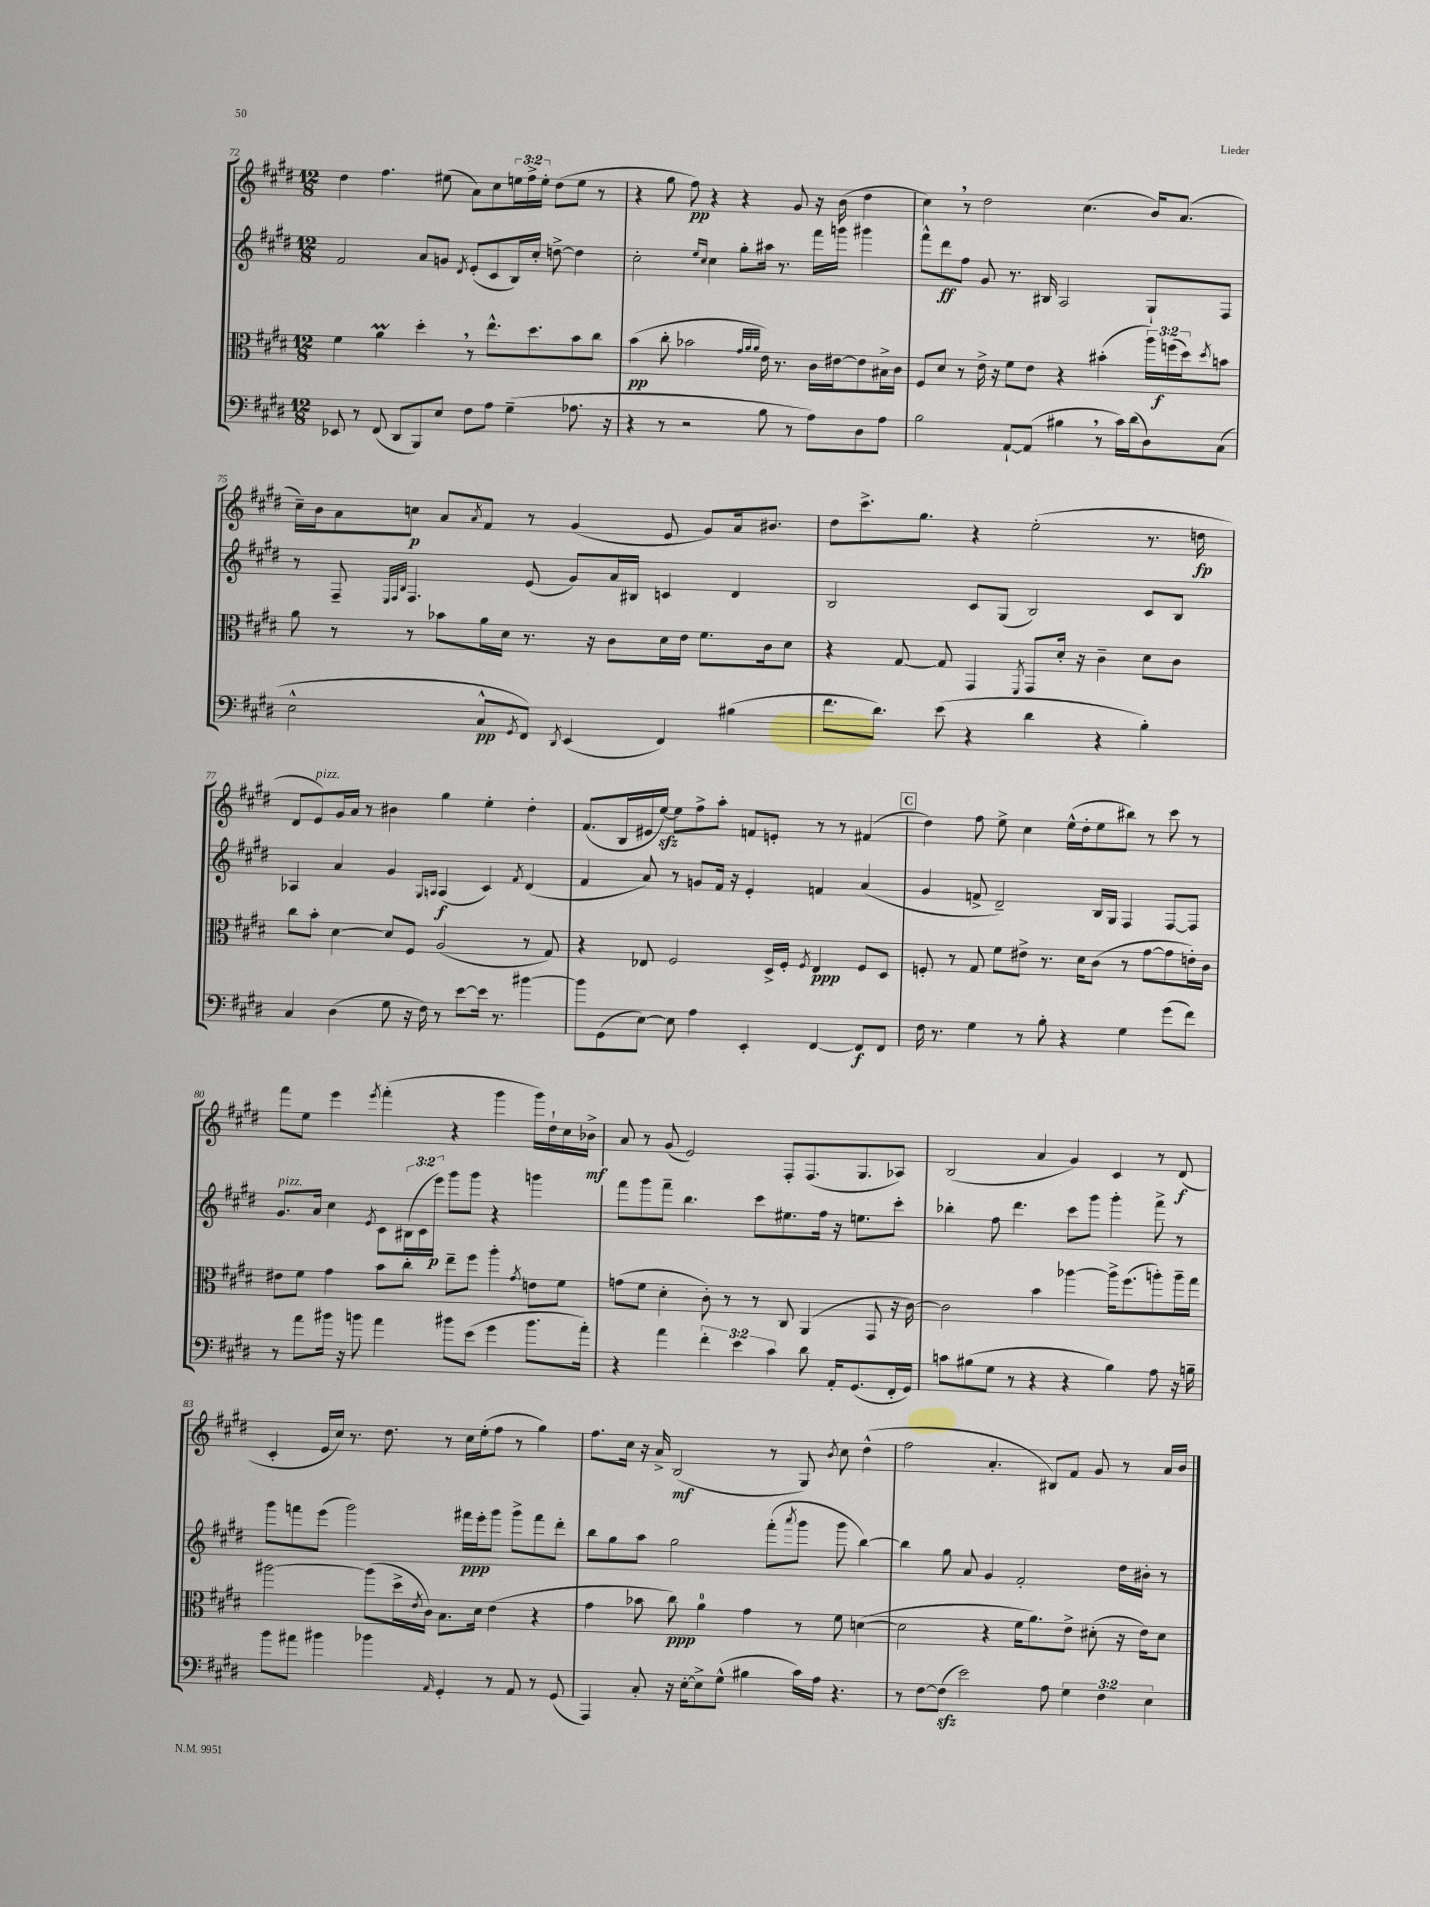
<<
\new StaffGroup <<
\new Staff = "s0" {
    \clef treble \key e \major \numericTimeSignature \time 12/8 \override Staff.TupletNumber.text = #tuplet-number::calc-fraction-text
    dis''4 fis''4. eis''8( a'8) cis''8 \tuplet 3/2 { e''16 fis''16-> e''16-. } dis''8( e''8 r8 |
    r4 gis''8 fis''8\pp) r4 r4 gis'8 r16 b'16( dis''4 |
    cis''4) \breathe r8 dis''2 cis''4.( b'16) a'8.( |
    cis''16--) b'16 a'8 c''8\p a'8 \acciaccatura { a'8 } fis'8 r8 gis'4( e'8 gis'8) a'16 bis'8. |
    dis''8 cis'''8.-> gis''8. r4 e''2-.( r8. d''16\fp |
    dis'8 e'8^\markup { \italic "pizz." }) gis'16 a'16 r8 bis'4 gis''4 e''4-. dis''4-. |
    fis'8.( b16 eis'16 e''16~\sfz) e''8 fis''8-> a''8-. f'8 e'8-. r8 r8 fis'4( |
    \mark \markup { \box "C" } dis''4) fis''8 e''8-> cis''4 e''16-^( dis''16-. e''8 bis''8) r8 cis'''8 r8 |
    fis'''8 e''8 e'''4 \acciaccatura { e'''8 } fis'''4-.( r4 gis'''4 gis'''16) dis''16-! cis''16 bes'16->\mf |
    a'8 r8 gis'8( e'2) fis8-. fis8.( gis8. aes8) |
    b2( a'4 gis'4) cis'4 r8 dis'8\f( |
    cis'4-. e'16 cis''16) r8. dis''8. r8 cis''16 e''16-.( fis''8 r8 gis''4) |
    fis''8. cis''16 r16 a'16-> b2\mf( r8 gis8) \acciaccatura { b'8 } cis''8 dis''4-^( |
    fis''2 a'4.-. bis8) fis'8 gis'8 r8 a'16 b'16 \bar "|." |
}
\new Staff = "s1" {
    \clef treble \key e \major \numericTimeSignature \time 12/8 \override Staff.TupletNumber.text = #tuplet-number::calc-fraction-text
    fis'2 a'8 g'8 \acciaccatura { dis'8 } e'8-.( cis'8 b16) cis''16-. d''8~-> d''4 |
    cis''2-. \grace { e''16 cis''16 } cis''4 gis''8-. ais''16 r8. fis'''16 g'''16 gis'''4 |
    fis'''8-^ dis'''8\ff fis''8 gis'8 r8. bis16 a2 gis8-! fis8 |
    r8 fis8-- \grace { e32 fis32 b32 } fis4. e'8( gis'8) a'16 bis16 c'4 dis'4 |
    b2 cis'8 gis8( b2) cis'8 b8 |
    aes4 a'4 gis'4 \grace { gis16 a16 } a4\f( cis'4) \acciaccatura { fis'8 } dis'4( |
    fis'4 a'8) r8 g'8 fis'16 r16 e'4-. f'4 a'4( |
    \mark \markup { \box "C" } gis'4 f'8-> dis'2--) b16 gis16 fis4 fis8~ fis8 |
    gis'8.^\markup { \italic "pizz." } a'16 cis''4 \acciaccatura { e'8 } cis'8 \tuplet 3/2 { bis16( cis'16 e'''16\p) } gis'''8 gis'''8 r4 g'''4 |
    fis'''8 gis'''8 fis'''8-- b''4. cis'''8 eis''8. fis''16 r16 e''8. cis'''8-. |
    bes''4-. fis''8 dis'''4. cis'''8 gis'''8 gis'''4-. fis'''8-> r8 |
    gis'''8 f'''8 e'''8( gis'''2) fis'''16\ppp e'''16-. gis'''8 gis'''8-> fis'''8 dis'''8-. |
    b''8 gis''8 a''8 gis''2 fis'''8-.( \acciaccatura { a'''8 } gis'''8 gis'''8 b''4~) |
    b''4 gis''8 a'8 gis'4 fis'2-. dis''16 bis'16-. r8 \bar "|." |
}
\new Staff = "s2" {
    \clef alto \key e \major \numericTimeSignature \time 12/8 \override Staff.TupletNumber.text = #tuplet-number::calc-fraction-text
    fis'4 a'4\prall dis''4-. \breathe r8 e''8.-^ dis''8. b'8 cis''8 |
    b'4\pp( cis''8-. bes'2 \grace { gis'32 a'32 a'32 } e'16) r8. cis'16 eis'16~ eis'8 bis16-> cis'16 |
    fis8 dis'8 r8 e'16-> r16 fis'8 e'8 r4 bis'4-.( \tuplet 3/2 { a''16) f''16\f( dis''16) } \acciaccatura { dis''8 } b'8 |
    a'8 r8 r8 bes'8 a'16 dis'16 r8. r16 cis'8 dis'16 e'16 fis'8. cis'16 dis'8 |
    r4 gis8~ gis8 gis,4 \acciaccatura { fis,8 } gis,8 dis'16-. r16 cis'4-- dis'8 cis'8 |
    cis''8 b'8-. dis'4~ dis'8 fis8 a2( r8 gis8) |
    r4 ees8 fis2 dis16-> fis16-. \acciaccatura { fis8 } ees4\ppp fis8 dis8 |
    \mark \markup { \box "C" } f8-. r8 gis8 fis'8 eis'8-> r8. dis'16 cis'8( r8 gis'8~ gis'8 e'16-.) cis'16 |
    eis'8 fis'8 gis'4 b'8 cis''8-. e''8-- fis''8 a''4-. \acciaccatura { gis'8 } e'8 fis'8 |
    g'8( fis'8 dis'4-. cis'8-.) r8 r8 cis8 a,4( gis,8 r16 cis'16~) |
    cis'2 b'4 aes''4~ aes''16-> fis''8.( a''8-.) a''16-- gis''16 |
    ais''2~ ais''8( dis''16-> \acciaccatura { e'8 } cis'16) b8. dis'16 e'4( r4 |
    gis'4 bes'8 cis''8\ppp) a'4-0 gis'4 r8 fis'8 d'4~( |
    d'2 r4 fis'16 a'8.) e'8-> dis'8-.( r16 e'16) dis'8 \bar "|." |
}
\new Staff = "s3" {
    \clef bass \key e \major \numericTimeSignature \time 12/8 \override Staff.TupletNumber.text = #tuplet-number::calc-fraction-text
    ees,8 r8 fis,8( dis,8 b,,8) e8 fis8 a8 gis4--( aes8. r16 |
    r4 r8 r2 b8 r8 a8) dis8 a8 |
    b2 a,8~-! a,8( bis4 \breathe r8 cis'16) dis'16( dis8) cis8( |
    e2-^ cis8-^\pp \acciaccatura { gis,8 } fis,8) \acciaccatura { dis,8 } e,4( fis,4) bis4( |
    fis'8. dis'8.) e'8( r4 dis'4 r4 b4-.) |
    cis4 dis4( gis8 r16 fis16) r8 e'8~ e'16 r8. bis'4~ |
    bis'8 gis,8( e8~) e8 a4 e,4-. fis,4~ fis,8\f fis,8 |
    \mark \markup { \box "C" } fis16 r8. gis4 r8 b8-. r4 gis4 gis'8( fis'8) |
    r8 a'8 bis'16 r16 b'8 a'4 bis'8 e'8( gis'4 bis'8. a'16-.) |
    r4 a'4 \tuplet 3/2 { fis'4-. e'4 cis'4 } dis'8 a,16-. gis,8.( fis,16-. gis,16) |
    c'8 bis8( gis8 r8 r4 r4 bis4) a8 r16 b16-- |
    b'8 ais'8 bis'4 bes'4 \grace { a,16 } gis,4-. r8 a,8 r8 gis,8( |
    a,,4) cis8-. r16 e16~-. e8-> gis8-^( bis4 cis'16) a16 r4. |
    r8 fis8~ fis8\sfz( e'2) a8 \tuplet 3/2 { gis4 fis4 e4 } \bar "|." |
}
>>
>>
\layout { \context { \Score currentBarNumber = #72 } }
